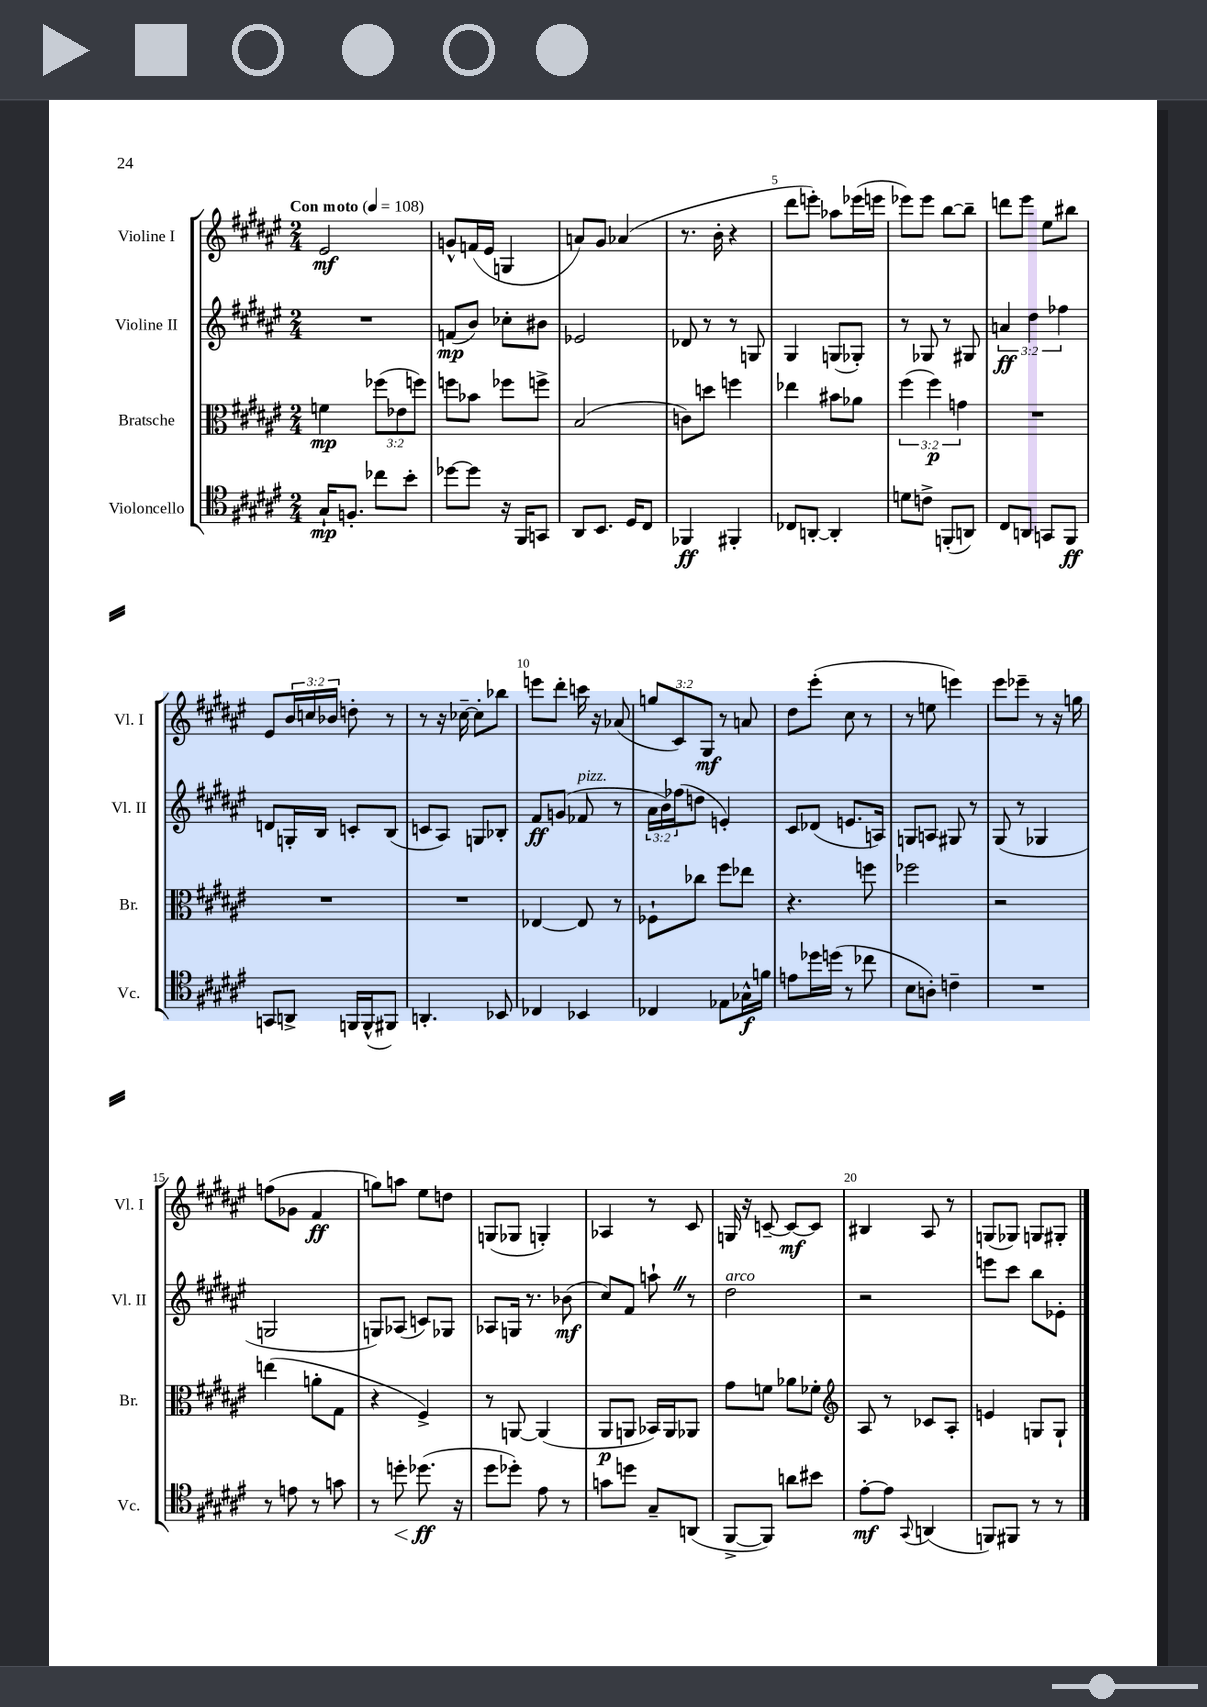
<<
\new StaffGroup <<
\new Staff = "s0" \with { instrumentName = "Violine I" shortInstrumentName = "Vl. I" } {
    \clef treble \key fis \major \numericTimeSignature \time 2/4 \override Staff.TupletNumber.text = #tuplet-number::calc-fraction-text \tempo "Con moto" 4 = 108
    eis'2\mf |
    g'8-^ f'16( eis'16 g4 |
    a'8) gis'8 aes'4( |
    r8. b'16-. r4 |
    dis'''8 e'''8-.) aes''8 ees'''16( e'''16 |
    ees'''8) ees'''8 b''8~ b''8-- |
    d'''8 eis'''8 eis''8 bis''8 |
    eis'8 \tuplet 3/2 { b'16 c''16 bes'16 } d''8-. r8 |
    r8 r16 ces''16~-- ces''8-. bes''8 |
    e'''8 dis'''8-. c'''16 r16 aes'8( |
    \tuplet 3/2 { g''8 cis'8) gis8\mf } r8 a'8 |
    dis''8 eis'''8-.( cis''8 r8 |
    r8 e''8 e'''4) |
    eis'''8 ees'''8-- r8 r16 g''16 |
    f''8( ges'8 fis'4\ff |
    g''8) a''8 eis''8 d''8 |
    g8( ges8 g4-.) |
    aes4 r8 cis'8 |
    g16 r16 c'8~-- c'8~\mf c'8 |
    bis4 ais8 r8 |
    g8( ges8) g8 gis8-. \bar "|." |
}
\new Staff = "s1" \with { instrumentName = "Violine II" shortInstrumentName = "Vl. II" } {
    \clef treble \key fis \major \numericTimeSignature \time 2/4 \override Staff.TupletNumber.text = #tuplet-number::calc-fraction-text
    R2 |
    f'8\mp( b'8) ces''8-. bis'8 |
    ees'2 |
    des'8 r8 r8 g8 |
    gis4 g8( ges8-.) |
    r8 ges8 r8 gis8 |
    \tuplet 3/2 { a'4\ff dis''4 fes''4 } |
    d'8 g16-. b16 c'8-. b8( |
    c'8 ais8) g8 bes8-. |
    fis'8\ff g'8( fes'8^\markup { \italic "pizz." } r8 |
    \tuplet 3/2 { ais'16 b'16) fes''16( } d''8 e'4-.) |
    cis'8 des'8( e'8. a16) |
    g8 a8 gis8 r8 |
    gis8( r8 ges4 |
    g2 |
    g8) aes8( c'8) ges8 |
    aes8 g16 r8. bes'8\mf( |
    cis''8) fis'8 a''8-! \once \override BreathingSign.text = \markup { \musicglyph "scripts.caesura.straight" } \breathe r8 |
    dis''2^\markup { \italic "arco" } |
    r2 |
    e'''8 cis'''8 b''8 ees'8-. \bar "|." |
}
\new Staff = "s2" \with { instrumentName = "Bratsche" shortInstrumentName = "Br." } {
    \clef alto \key fis \major \numericTimeSignature \time 2/4 \override Staff.TupletNumber.text = #tuplet-number::calc-fraction-text
    f'4\mp \tuplet 3/2 { fes''8( ees'8 f''8) } |
    f''8 bes'8 fes''8 f''8-> |
    b2( |
    c'8) d''8 f''4 |
    ees''4 bis'8 aes'8 |
    \tuplet 3/2 { fis''4( fis''4\p) g'4 } |
    R2 |
    R2 |
    R2 |
    ees4~ ees8 r8 |
    fes8-! ces''8 fis''8 ees''8 |
    r4. f''8 |
    fes''2 |
    r2 |
    e''4( a'8-. gis8 |
    r4 fis4->) |
    r8 a,8~ a,4( |
    ais,8\p a,8 bes,16) a,16 aes,8 |
    gis'8 f'8 aes'8 fes'8-. |
    \clef treble ais8 r8 ces'8 ais8-. |
    e'4 g8 g8-! \bar "|." |
}
\new Staff = "s3" \with { instrumentName = "Violoncello" shortInstrumentName = "Vc." } {
    \clef tenor \key fis \major \numericTimeSignature \time 2/4
    gis16-!\mp f8.-. ces''8 b'8-. |
    des''8~ des''8 r16 fis,16 g,8 |
    ais,8 b,8. dis16 cis8 |
    fes,4\ff fis,4-. |
    ces8 a,8~-. a,4-. |
    d'8 c'8-> f,8-.( a,8) |
    cis8 a,8 g,8 fis,8\ff |
    g,8 a,8-> f,16 f,16-^( fis,8) |
    a,4.-. bes,8 |
    ces4 bes,4 |
    ces4 ees8 ges16-^\f f'16 |
    e'8 des''16 d''16( r8 ces''8 |
    b8 a8-.) c'4-- |
    R2 |
    r8 e'8 r8 g'8 |
    r8 d''8-.\< des''8.\ff\!( r16 |
    dis''8 des''8-.) eis'8 r8 |
    g'8 d''8 gis8-- a,8( |
    fis,8~-> fis,8) a'8 bis'8 |
    eis'8~-.\mf eis'8 \appoggiatura { gis,8 } a,4( |
    f,8) fis,8 r8 r8 \bar "|." |
}
>>
>>
\layout { \context { \Score \override BarNumber.break-visibility = ##(#f #t #t) barNumberVisibility = #(every-nth-bar-number-visible 5) } }
